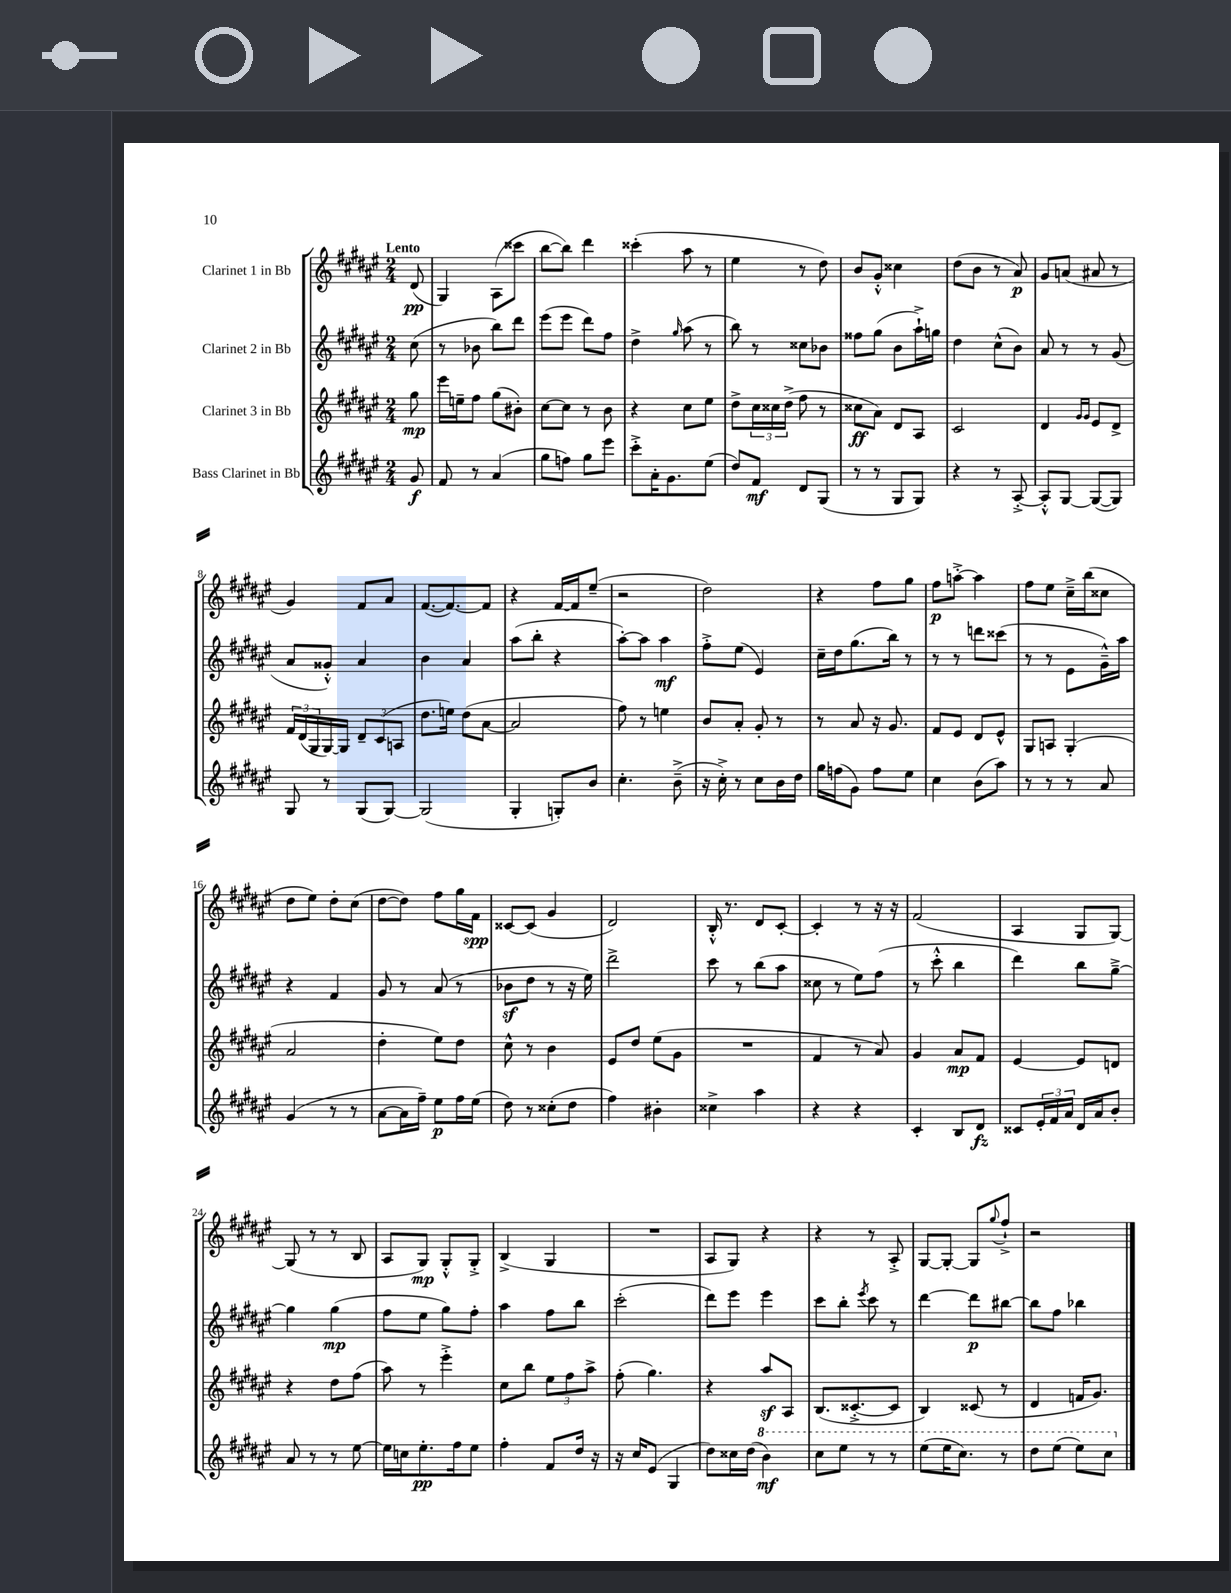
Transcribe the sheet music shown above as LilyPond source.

<<
\new StaffGroup <<
\new Staff = "s0" \with { instrumentName = "Clarinet 1 in Bb" } {
    \clef treble \key fis \major \numericTimeSignature \time 2/4 \partial 8 \tempo "Lento"
    dis'8\pp( |
    gis4) ais8( cisis'''8 |
    b''8~ b''8) dis'''4 |
    cisis'''4-.( ais''8 r8 |
    eis''4 r8 dis''8) |
    b'8 gis'8-.-^ cisis''4 |
    dis''8( b'8 r8 ais'8\p) |
    gis'8 a'8( ais'8 r8 |
    gis'4) fis'8 ais'8 |
    fis'8.~( fis'8.~) fis'8 |
    r4 fis'16~ fis'16 eis''8--( |
    r2 |
    dis''2) |
    r4 fis''8 gis''8 |
    fis''8\p a''8~-.-> a''4 |
    fis''8 eis''8 cis''16---> b''16( cisis''8 |
    dis''8 eis''8) dis''8-. cis''8( |
    dis''8~ dis''8) fis''8 gis''16 fis'16\spp |
    cisis'8~ cisis'8( gis'4 |
    dis'2) |
    b16-.-^ r8. dis'8 cis'8~-. |
    cis'4-. r8 r16 r16 |
    fis'2( |
    ais4 gis8 gis8~) |
    gis8( r8 r8 b8 |
    ais8 gis8\mp) gis8-.-^ gis8-.-> |
    b4->( gis4 |
    R2 |
    ais8 gis8) r4 |
    r4 r8 ais8-.-> |
    gis8~ gis8~-. gis8 \appoggiatura { gis''8 } fis''8-!-> |
    r2 \bar "|." |
}
\new Staff = "s1" \with { instrumentName = "Clarinet 2 in Bb" } {
    \clef treble \key fis \major \numericTimeSignature \time 2/4 \partial 8
    cis''8( |
    r8 bes'8 b''8) dis'''8 |
    eis'''8( eis'''8 dis'''8) fis''8 |
    dis''4-> \grace { gis''16 } ais''8( r8 |
    b''8) r8 cisis''8 bes'8 |
    fisis''8 gis''8( b'8 ais''16-!->) g''16 |
    dis''4 cis''8-^( b'8) |
    ais'8 r8 r8 gis'8( |
    ais'8 gisis'8-.-^) ais'4 |
    b'4 ais'4 |
    ais''8( b''8-. r4 |
    ais''8~-.) ais''8 ais''4\mf |
    fis''8-.-> eis''8( eis'4) |
    cis''16-- dis''16 gis''8.( b''16) r8 |
    r8 r8 d'''8 cisis'''8( |
    r8 r8 eis'8 gis'16---^) ais''16 |
    r4 fis'4 |
    gis'8 r8 ais'8( r8 |
    bes'8\sf dis''8 r8 r16 eis''16) |
    dis'''2-> |
    cis'''8 r8 b''8( ais''8 |
    cisis''8 r8 eis''8) fis''8( |
    r8 cis'''8-.-^ b''4 |
    dis'''4) b''8 gis''8~---> |
    gis''4 gis''4\mp( |
    fis''8 eis''8 gis''8) fis''8-. |
    ais''4 fis''8 b''8 |
    cis'''2-.( |
    dis'''8) eis'''8 eis'''4 |
    cis'''8 b''8-. \acciaccatura { eis'''8 } cis'''8 r8 |
    dis'''4~ dis'''8\p bis''8~ |
    bis''8 fis''8 bes''4 \bar "|." |
}
\new Staff = "s2" \with { instrumentName = "Clarinet 3 in Bb" } {
    \clef treble \key fis \major \numericTimeSignature \time 2/4 \partial 8
    gis''8\mp |
    eis'''16 e''16-- fis''8 gis''8( bis'8-.) |
    cis''8~ cis''8 r8 b'8 |
    r4 cis''8 eis''8 |
    dis''8-> \tuplet 3/2 { cis''16 cisis''16 dis''16->( } fis''8 r8 |
    cisis''8\ff ais'8) dis'8 ais8 |
    cis'2 |
    dis'4 \grace { gis'16 gis'16 } eis'8 dis'8-> |
    \tuplet 3/2 { fis'16 dis'16( gis16 } gis16~) gis16 \tuplet 3/2 { dis'8-- cis'8( a8 } |
    dis''8. e''16) dis''8( ais'8~ |
    ais'2 |
    fis''8) r8 e''4 |
    b'8 ais'8-. gis'8-. r8 |
    r8 ais'8 r16 gis'8. |
    fis'8 eis'8 dis'8 eis'8-^ |
    gis8 a8 gis4-.( |
    ais'2 |
    dis''4-. eis''8) dis''8 |
    cis''8-^ r8 b'4 |
    eis'8 dis''8 eis''8( gis'8 |
    R2 |
    fis'4 r8 ais'8) |
    gis'4 ais'8\mp fis'8 |
    eis'4~ eis'8 d'8 |
    r4 dis''8 fis''8( |
    ais''8) r8 eis'''4-.-> |
    cis''8 b''8 \tuplet 3/2 { eis''8 fis''8 ais''8-> } |
    fis''8-.( gis''4.) |
    r4 ais''8\sf ais8 |
    b8.( cisis'8.~-.-> cisis'8 |
    b4) cisis'8( r8 |
    dis'4 f'16 gis'8.) \bar "|." |
}
\new Staff = "s3" \with { instrumentName = "Bass Clarinet in Bb" } {
    \clef treble \key fis \major \numericTimeSignature \time 2/4 \partial 8
    gis'8\f |
    fis'8 r8 ais'4( |
    gis''8 f''8) gis''8 eis'''8 |
    cis'''8-.-> ais'16-. gis'8. eis''8( |
    dis''8) fis'8\mf dis'8 gis8( |
    r8 r8 gis8 gis8) |
    r4 r8 ais8~-.-> |
    ais8-.-^ gis8~ gis8~( gis8) |
    gis8 r8 gis8( gis8~) |
    gis2( |
    gis4-. g8-.) b'8 |
    cis''4.-. b'8--->( |
    r16 cis''16-.->) r8 cis''8 b'16 dis''16 |
    gis''16 f''16( gis'8) f''8 eis''8 |
    cis''4 b'8( ais''8) |
    r8 r8 r8 ais'8 |
    gis'4( r8 r8 |
    ais'8~ ais'16 fis''16--) eis''8\p fis''16 eis''16( |
    dis''8) r8 cisis''8-.( dis''8 |
    fis''4) bis'4-. |
    cisis''4-> ais''4 |
    r4 r4 |
    cis'4-. b8 dis'8\fz |
    cisis'8 \tuplet 3/2 { eis'16-. fis'16 ais'16 } dis'16 ais'16 b'8-. |
    ais'8 r8 r8 eis''8~ |
    eis''16 c''16 eis''8.-.\pp fis''16 eis''8 |
    fis''4-. fis'8 dis''16 r16 |
    r16 cis''16 eis'8( gis4 |
    dis''8) cisis''16 dis''16( \ottava #1 b''4\mf) |
    cis'''8 eis'''8 r8 r8 |
    eis'''8( eis'''16 cis'''8.) r8 |
    dis'''8 eis'''8( eis'''8) cis'''8 \ottava #0 \bar "|." |
}
>>
>>
